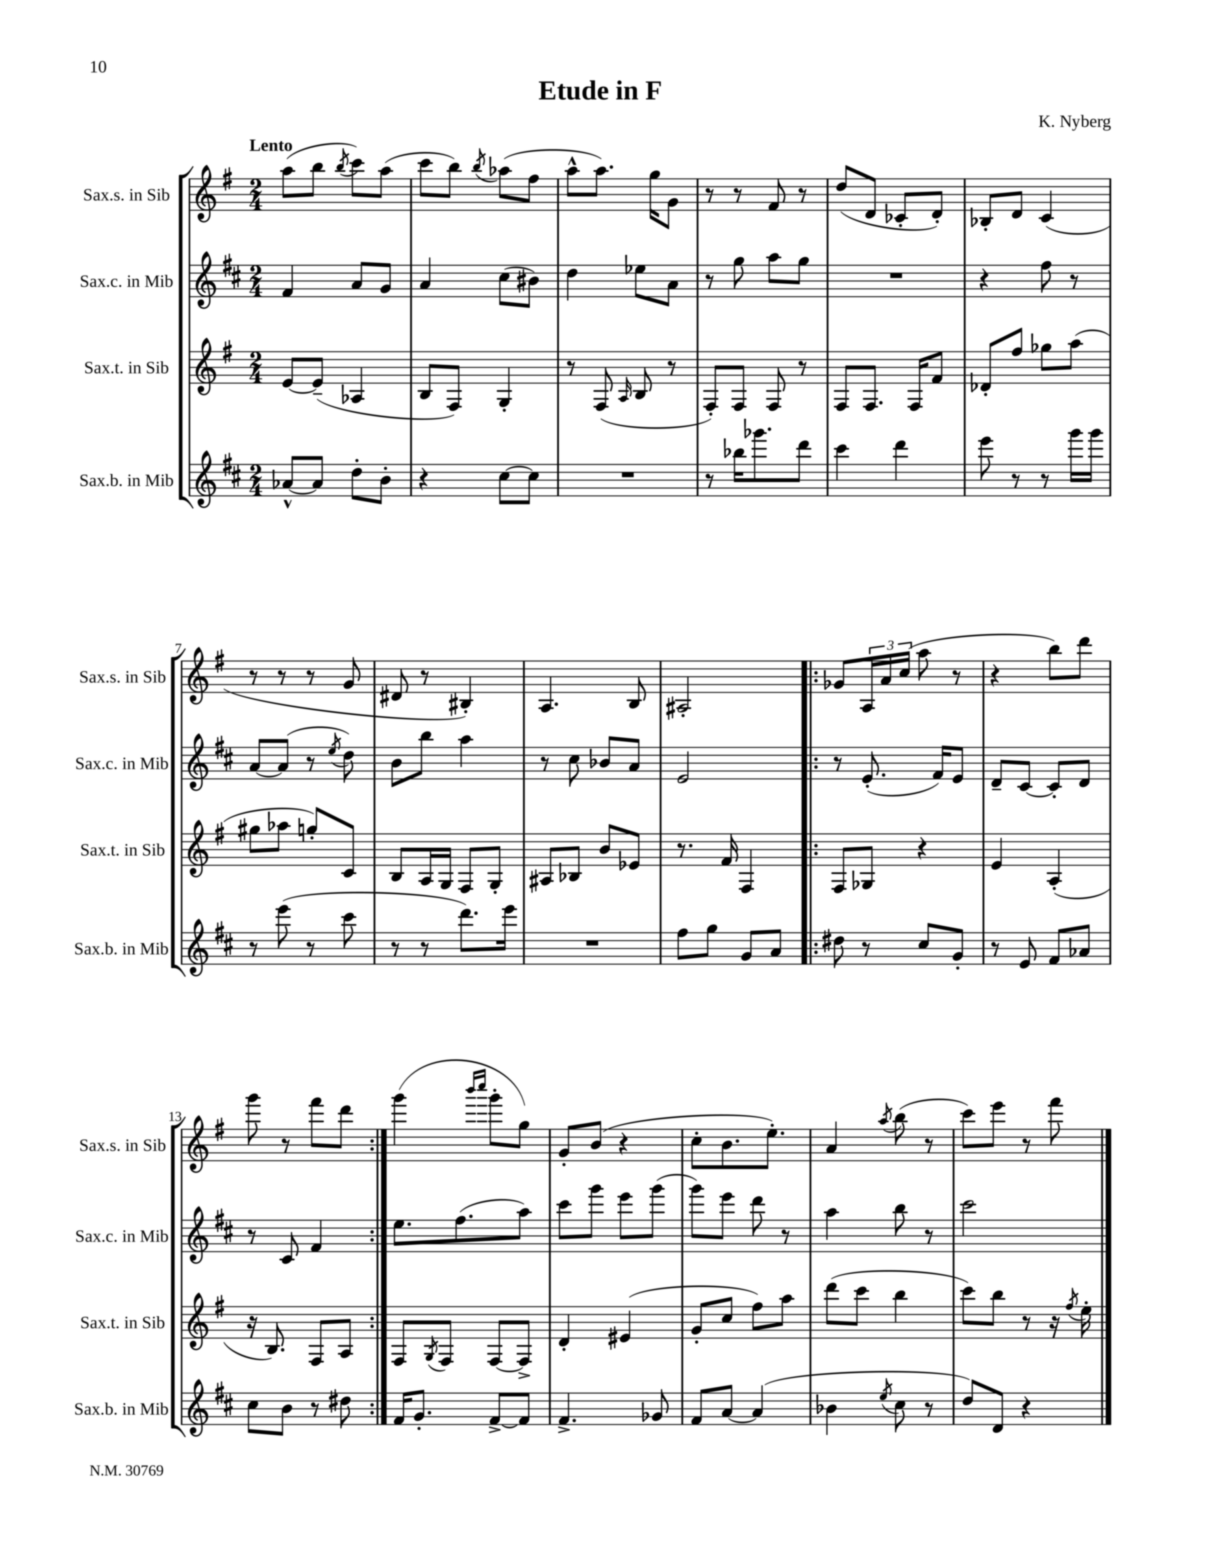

**kern	**kern	**kern	**kern
*staff4	*staff3	*staff2	*staff1
*clefG2	*clefG2	*clefG2	*clefG2
*k[f#c#]	*k[f#]	*k[f#c#]	*k[f#]
*M2/4	*M2/4	*M2/4	*M2/4
[8a-^^/L	[8e/L	4f#/	(8aa\L
8a-/]J	(8e~/]J	.	8bb\J
.	.	.	8qbb/
8dd'\L	4A-/	8a/L	8ccc\L)
8b'\J	.	8g/J	(8aa\J
=	=	=	=
4r	8B/L	4a/	8ccc\L
.	8F#/J)	.	8bb\J)
.	.	.	8qbb/
[8cc#\L	4G'/	(8cc#\L	(8aa-\L
8cc#\]J	.	8b#\J)	8ff#\J
=	=	=	=
2r	8r	4dd\	8aa^^\L
.	(8F#/	.	8.aa\J)
.	16qqA/	.	.
.	8B/	8ee-\L	.
.	.	.	16gg\LK
.	8r	8a\J	8g\J
=	=	=	=
8r	8F#'/L)	8r	8r
16bb-\LK	8F#/J	8gg\	8r
8.ggg-\	.	.	.
.	8F#/	8aa\L	8f#/
8ddd\J	8r	8gg\J	8r
=	=	=	=
4ccc#\	8F#/L	2r	(8dd/L
.	8.F#/J	.	8d/J
4ddd\	.	.	8c-'/L
.	16F#/LK	.	.
.	8f#/J	.	8d'/J)
=	=	=	=
8eee\	8d-'/L	4r	8B-'/L
8r	8ff#/J	.	8d/J
8r	8gg-\L	8ff#\	(4c/
16ggg\LL	(8aa\J	8r	.
16ggg\JJ	.	.	.
=	=	=	=
8r	8gg#\L	[8a/L	8r
(8eee\	8aa-\J	(8a/]J	8r
8r	8gg'/L)	8r	8r
.	.	8qee/	.
8ccc#\	8c/J	8dd\)	8g/
=	=	=	=
8r	8B/L	8b\L	8d#/
8r	16A/L	8bb\J	8r
.	16G/JJ	.	.
8.ddd\L)	8F#/L	4aa\	4B#'/)
.	8G'/J	.	.
16eee\Jk	.	.	.
=	=	=	=
2r	8A#/L	8r	4.A/
.	8B-/J	8cc#\	.
.	8b/L	8b-/L	.
.	8e-/J	8a/J	8B/
=	=	=	=
8ff#\L	8.r	2e/	2A#'/
8gg\J	.	.	.
.	16f#/	.	.
8g/L	4F#/	.	.
8a/J	.	.	.
=!|:	=!|:	=!|:	=!|:
8dd#\	8F#/L	8r	8g-/L
8r	8G-/J	(8.e'/	24A/L
.	.	.	24a/
.	.	.	(24cc/JJ
8cc#/L	4r	.	8aa\
.	.	16f#/LK)	.
8g'/J	.	8e/J	8r
=	=	=	=
8r	4e/	8d~/L	4r
8e/	.	[8c#/J	.
8f#/L	(4A'/	8c#'/]L	8bb\L)
8a-/J	.	8d/J	8ddd\J
=	=	=	=
8cc#\L	16r	8r	8ggg\
.	8.B/)	.	.
8b\J	.	8c#/	8r
8r	8F#/L	4f#/	8fff#\L
8dd#\	8A/J	.	8ddd\J
=:|!	=:|!	=:|!	=:|!
16f#/LK	8F#/L	8.ee\L	(4ggg\
8.g'/J	.	.	.
.	8qG/	.	.
.	8F#/J	.	.
.	.	(8.ff#\	.
.	.	.	16qqbbb/LL
.	.	.	16qqcccc/JJ
[8f#^/L	[8F#/L	.	8ggg'\L
8f#/]J	8F#^/]J	8aa\J)	8gg\J)
=	=	=	=
4.f#^/	4d'/	8ccc#\L	8g'/L
.	.	8ggg\J	(8b/J
.	(4e#/	8eee\L	4r
8g-/	.	(8ggg\J	.
=	=	=	=
8f#/L	8g'/L	8ggg\L)	8cc'\L
[8a/J	8cc/J	8eee\J	8.b\
(4a/]	8ff#\L)	8ddd\	.
.	.	.	8.ee'\J)
.	8aa\J	8r	.
=	=	=	=
4b-\	(8ddd\L	4aa\	4a/
.	8ccc\J	.	.
8qee/	.	.	8qaa/
8cc#\	4bb\	8bb\	(8bb\
8r	.	8r	8r
=	=	=	=
8dd/L)	8ccc\L)	2ccc#\	8ccc\L)
8d/J	8bb\J	.	8eee\J
4r	8r	.	8r
.	16r	.	8fff#\
.	8qff#/	.	.
.	16ee'\	.	.
==	==	==	==
*-	*-	*-	*-
